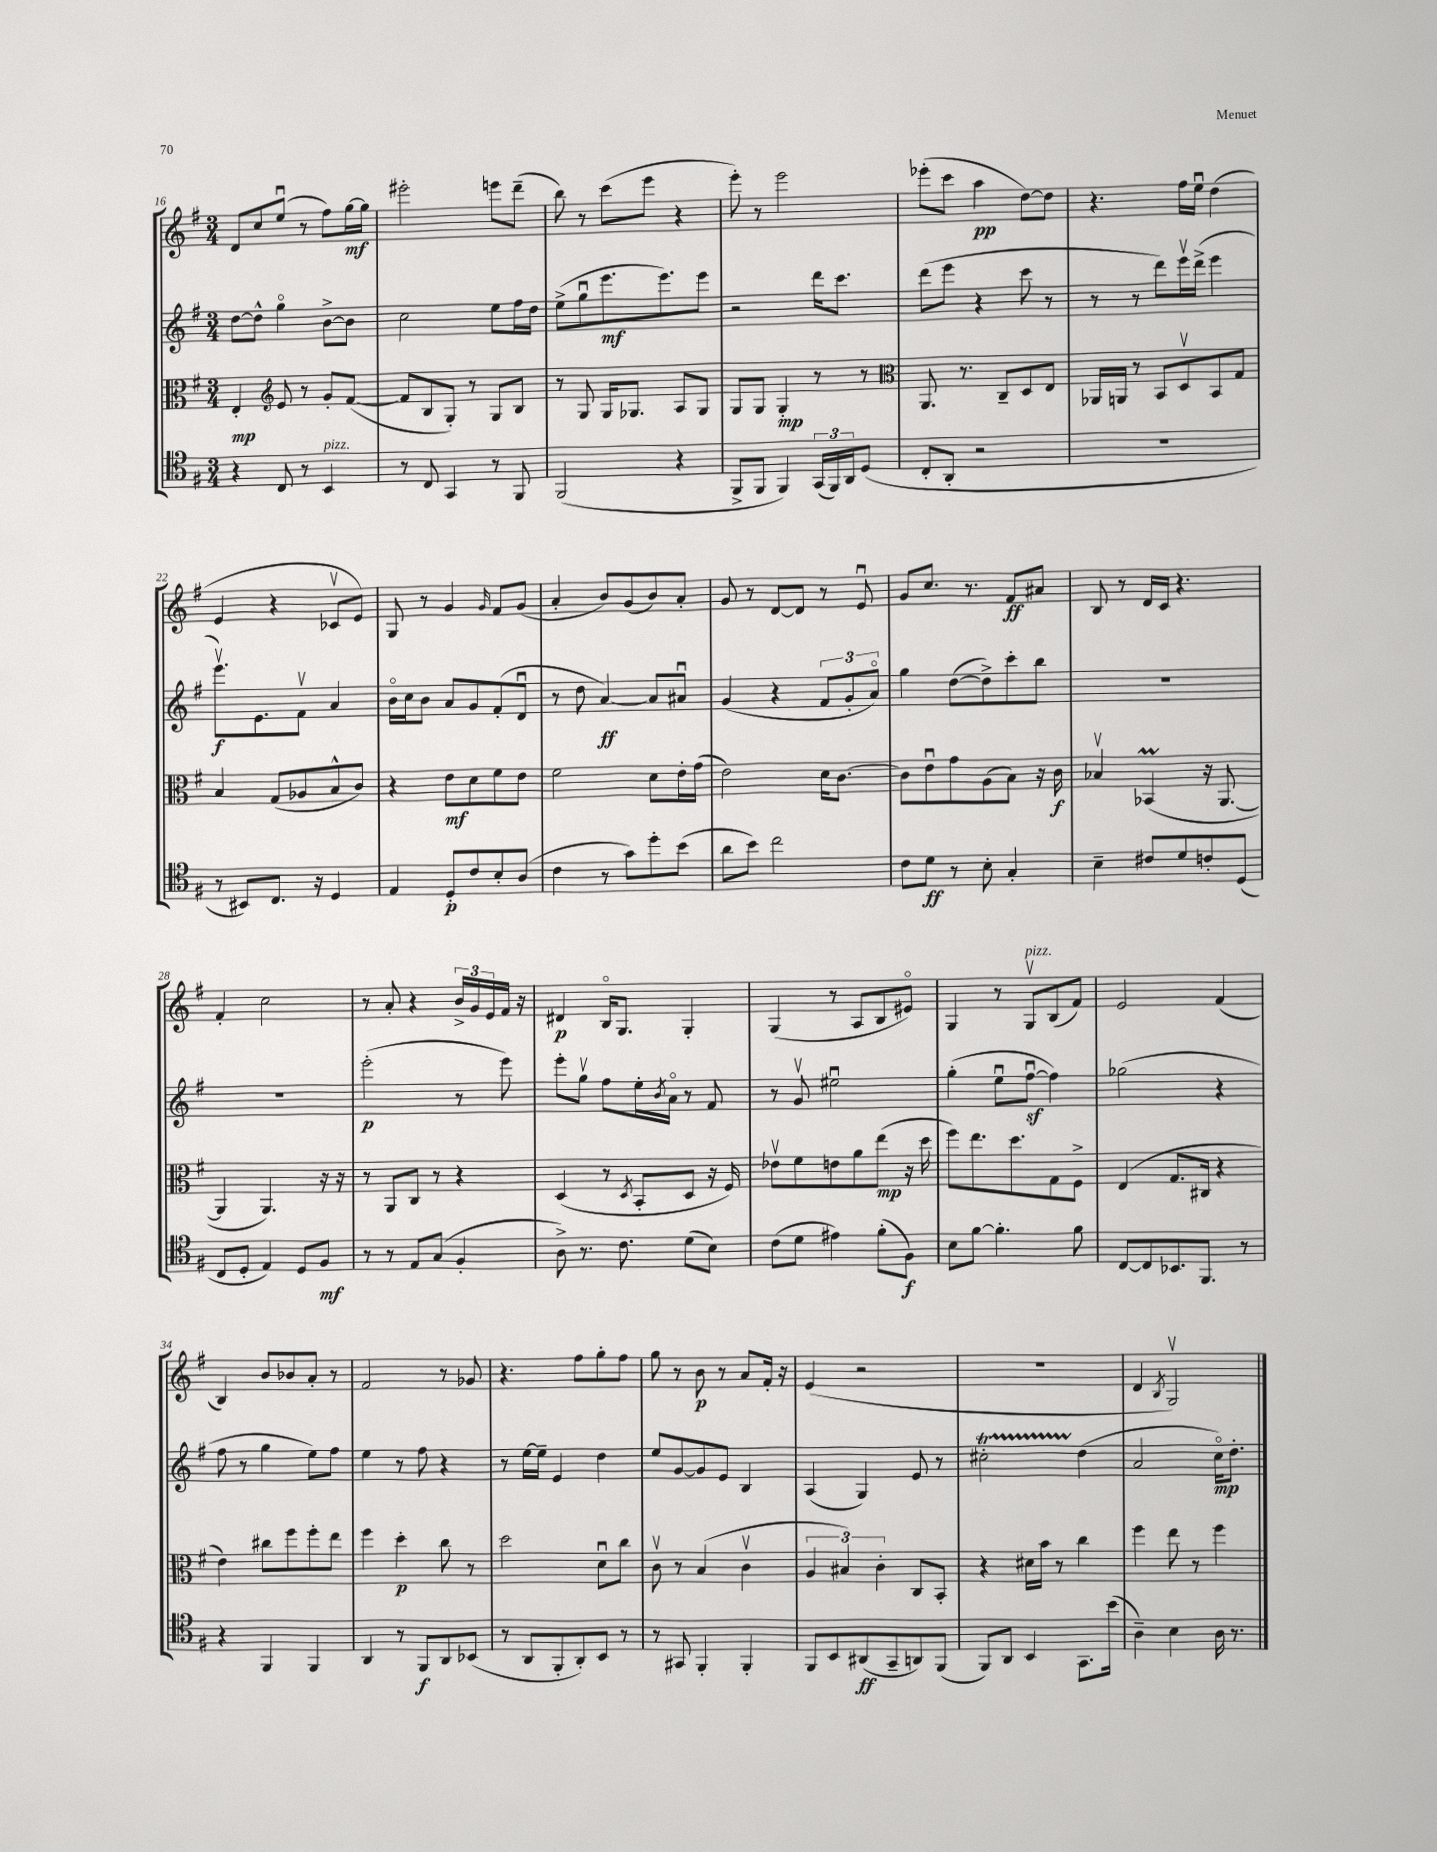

**kern	**kern	**kern	**kern
*staff4	*staff3	*staff2	*staff1
*clefC4	*clefC3	*clefG2	*clefG2
*k[f#]	*k[f#]	*k[f#]	*k[f#]
*M3/4	*M3/4	*M3/4	*M3/4
4r	4E'	[8dd	8d
.	.	8dd^^]	8cc
*	*clefG2	*	*
8C	8e	4ggo	(8eeu
8r	8r	.	8r
4BB	8g'	[8b^	8ff#)
.	([8f#	8b]	[16gg
.	.	.	16gg]
=	=	=	=
8r	8f#]	2cc	2eee#'
8C	8B	.	.
4GG	8G')	.	.
.	8r	.	.
8r	8G	8ee	8eee
8FF#	8B	16ff#	(8ddd~
.	.	16dd	.
=	=	=	=
(2FF#	8r	(8ee^	8bb)
.	8G	8ggu	8r
.	16G	8.eee	(8ccc
.	8.G-	.	.
.	.	.	8eee
.	.	8.eee)	.
4r	8A	.	4r
.	8G-	8eee	.
=	=	=	=
8FF#^	8G	2r	8eee')
8FF#	8G	.	8r
4FF#)	4G'	.	2eee
(24GG	8r	16ddd	.
24FF#)	.	.	.
.	.	8.ccc	.
24AA	.	.	.
(8D	8r	.	.
=	=	=	=
*	*clefC3	*	*
8C'	8.AA	(8ddd	(8eee-'
8AA'	.	8eee	8ccc
.	8.r	.	.
2r	.	4r	4aa
.	8C~	.	.
.	8D	8ccc	[8dd)
.	8E	8r	8dd]
=	=	=	=
2.r	16AA-	8r	4.r
.	16AA	.	.
.	8r	8r	.
.	8BB	8ddd)	.
.	8Dv	16eeev	16ff#
.	.	(16ddd^	16eeu
.	8BB	4eee	(4dd
.	8G	.	.
=	=	=	=
8r	4B	8.eeev)	4e
8BB#)	.	.	.
.	.	8.e	.
8.C	(8G	.	4r
.	8A-	8f#v	.
16r	.	.	.
4D	8B^^	4a	8c-v
.	8c)	.	8e)
=	=	=	=
4E	4r	16bo	8G
.	.	16cc	.
.	.	8b	8r
8D'	8e	8a	4g
8c	8d	8g	.
.	.	.	16qqg
8B'	8f#	(8f#'	8f#
(8A	8e	8du	(8g
=	=	=	=
4c	2f#	8r	4a'
.	.	8dd	.
8r	.	[4a)	8b)
8g)	.	.	(8g
8dd'	8d	8a]	8b)
(8b	16e'	8a#u	8a'
.	(16g	.	.
=	=	=	=
8a	2e)	(4g	8g
8b)	.	.	8r
2cc	.	4r	[8d
.	.	.	8d]
.	16d	12f#	8r
.	[8.c	.	.
.	.	12g'	.
.	.	.	8eu
.	.	12ao)	.
=	=	=	=
8c	8c]	4gg	8g
8d	8eu	.	8.cc
8r	8g	([8dd	.
.	.	.	8.r
8B'	(8A	8dd^])	.
4G'	8B)	8ccc'	8f#
.	16r	8bb	8a#
.	16c	.	.
=	=	=	=
4B~	4B-v	2.r	8B
.	.	.	8r
8c#	(4BB-	.	16d
.	.	.	16c
8d	.	.	4.r
8c'	16r	.	.
.	[8.AA	.	.
(8D	.	.	.
=	=	=	=
8C	4AA]	2.r	4f#'
8D'	.	.	.
4E)	4.AA)	.	2cc
8D	.	.	.
8F#	16r	.	.
.	16r	.	.
=	=	=	=
8r	8r	(2eee'	8r
8r	8AA	.	8a'
8E	8C	.	4r
(8G	8r	.	.
4F#'	4r	8r	24b^
.	.	.	24g
.	.	.	24e
.	.	8eee)	16f#
.	.	.	16r
=	=	=	=
8A^)	(4D	8eee'	4d#
8.r	.	8ggv	.
.	8r	8ff#	16Bo
8.c	.	.	8.G
.	8qD	.	.
.	8BB'	16ee'	.
.	.	8qb	.
.	.	16ao	.
(8d	8D	8r	4G'
8B)	16r	8f#	.
.	16F#)	.	.
=	=	=	=
(8c	8e-v	8r	(4G
8d	8f#	8gv	.
4e#)	8e	2ee#u	8r
.	8a	.	8A
(8f#'	(8ee	.	8B
8F#)	16r	.	8e#o)
.	16dd	.	.
=	=	=	=
8B	8ff#)	(4gg'	4G
[8f#	8.ee	.	.
4.f#']	.	8eeu	8r
.	8.dd	.	.
.	.	[8ff#u	8Gv
.	8G	4ff#])	(8B
8f#	8F#^	.	8f#)
=	=	=	=
[8C	(4E	(2gg-	2e
8C]	.	.	.
8.BB-	8.G	.	.
8.FF#	16C#	.	.
.	4r	4r	(4f#
8r	.	.	.
=	=	=	=
4r	4e)	8ff#	4B)
.	.	8r	.
4FF#	8cc#	4gg	8b
.	8ff#	.	8b-
4FF#	8ff#'	8ee)	8a'
.	8ee	8ff#	8r
=	=	=	=
4AA	4ff#	4ee	2f#
8r	4dd'	8r	.
8FF#	.	8ff#	.
8AA	8cc	4r	8r
(8BB-	8r	.	8g-
=	=	=	=
8r	2dd	8r	4.r
8AA	.	[16ee	.
.	.	16ee~]	.
8FF#'	.	4e	.
8AA')	.	.	8ff#
8BB	8du	4dd	8gg'
8r	8cc	.	8ff#
=	=	=	=
8r	8cv	8ee	8gg
8GG#	8r	[8g	8r
4FF#'	(4B	8g]	8b
.	.	8e	8r
4FF#'	4cv	4B	8a
.	.	.	16f#'
.	.	.	16r
=	=	=	=
8FF#	6A	(4A	(4e
8BB	.	.	.
.	6B#)	.	.
(8AA#	.	4G)	2r
.	6c'	.	.
8GG~	.	.	.
8AA)	8C	8e	.
(8FF#	8BB'	8r	.
=	=	=	=
8FF#)	4r	2cc#'	2.r
8AA	.	.	.
4BB	16d#	.	.
.	16b	.	.
.	8r	.	.
8.GG	4cc	(4dd	.
(16b	.	.	.
=	=	=	=
4A~)	4ff#	2a	4d
.	.	.	8qB
4B	8ee	.	2Gv)
.	8r	.	.
16A	4ff#	16cco)	.
8.r	.	8.dd'	.
==	==	==	==
*-	*-	*-	*-
